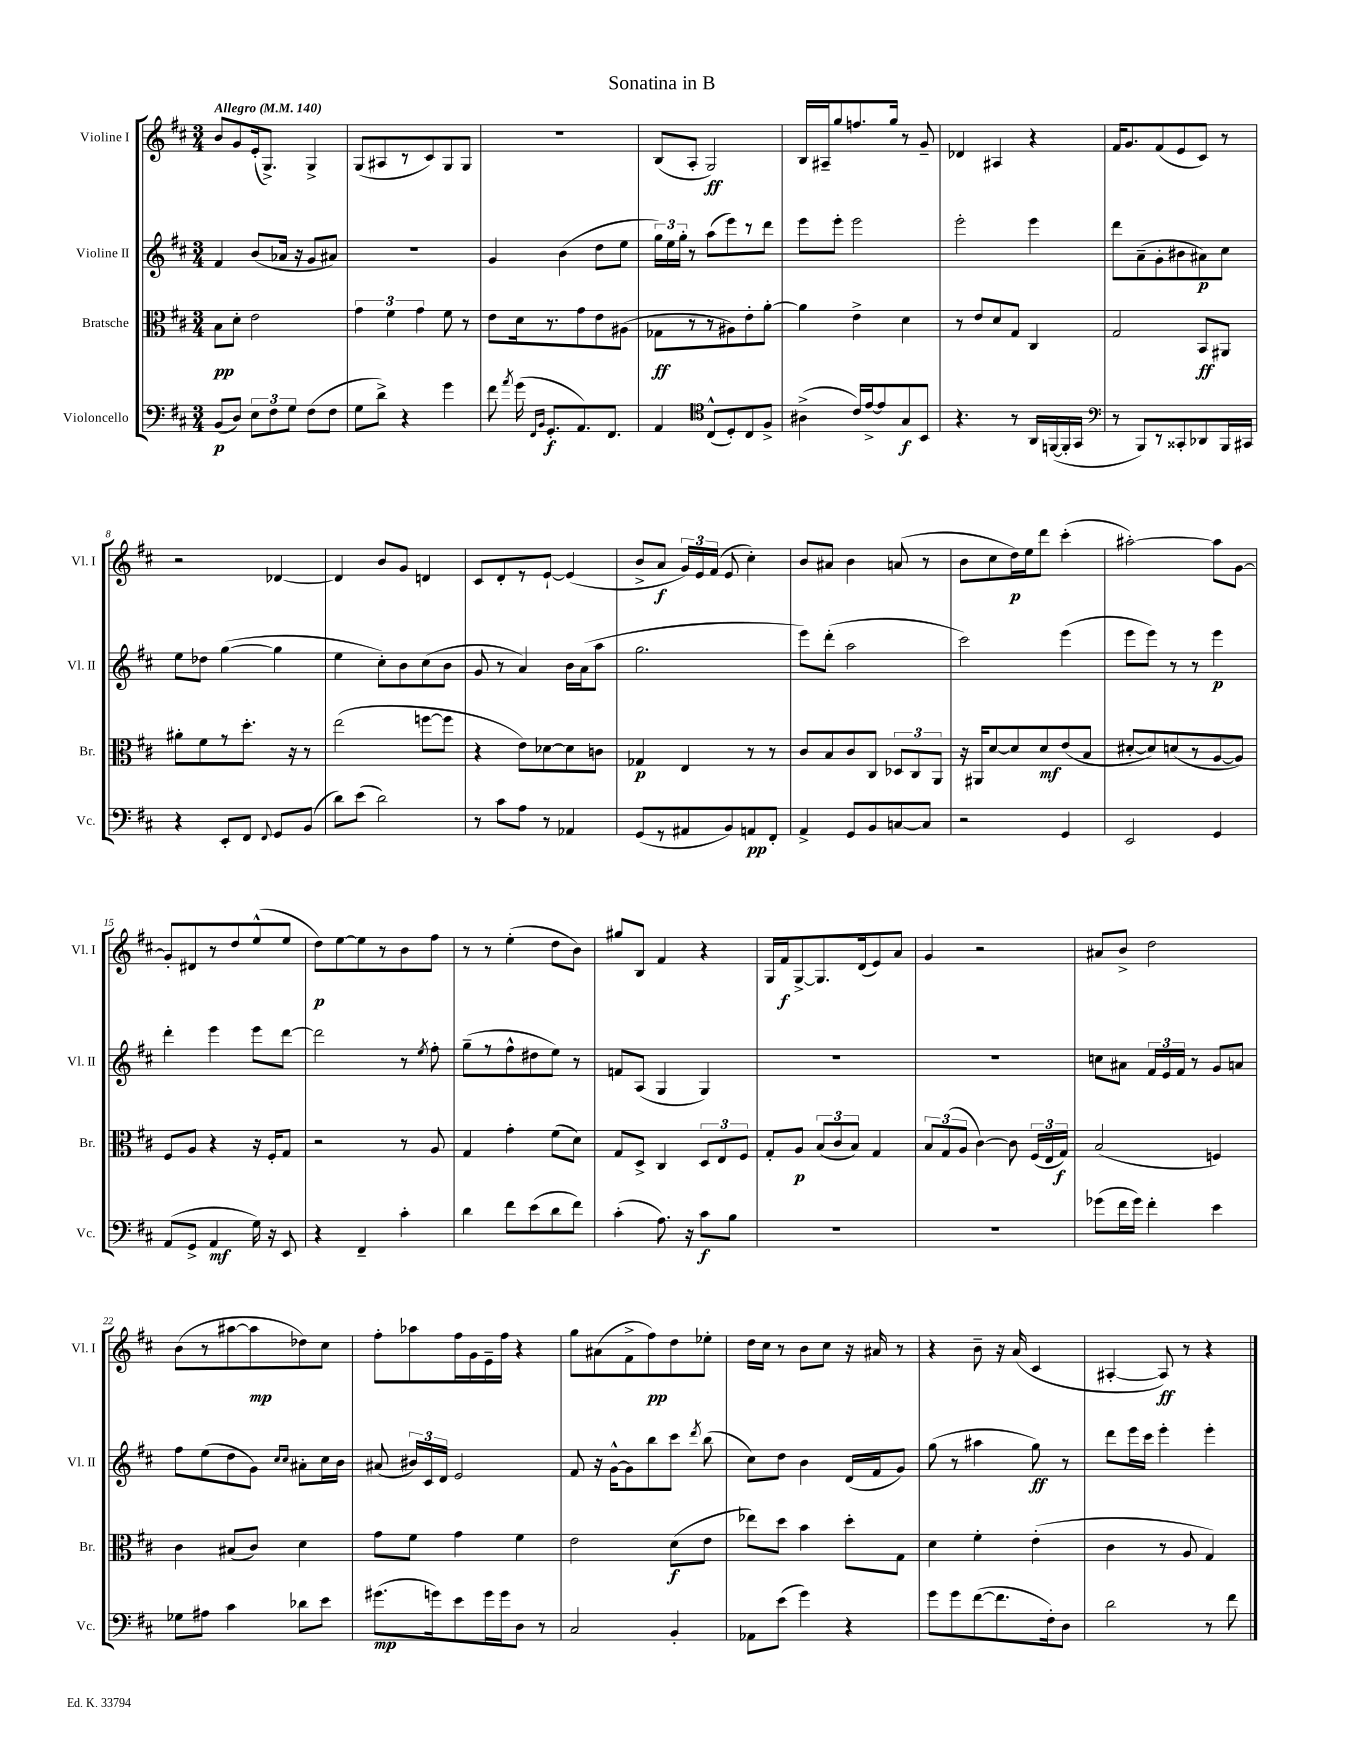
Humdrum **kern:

**kern	**kern	**kern	**kern
*staff4	*staff3	*staff2	*staff1
*clefF4	*clefC3	*clefG2	*clefG2
*k[f#c#]	*k[f#c#]	*k[f#c#]	*k[f#c#]
*M3/4	*M3/4	*M3/4	*M3/4
*MM140	*MM140	*MM140	*MM140
(8BB	8B	4f#	8b
8D)	8d'	.	8g
12E	2e	(8b	(16e'
.	.	.	8.G^)
12F#	.	.	.
.	.	16a-	.
12G	.	.	.
.	.	16r	.
(8F#	.	8g	4G^
8F#	.	8a#)	.
=	=	=	=
8G	6g	2.r	(8G
8d^)	.	.	8A#
.	6f#	.	.
4r	.	.	8r
.	6g	.	.
.	.	.	8c#)
4g	8f#	.	8G
.	8r	.	8G
=	=	=	=
8f#	8e	4g	2.r
8qa	.	.	.
(16g	16d	.	.
16qqFF#	.	.	.
16qqBB	.	.	.
8.GG'	8.r	.	.
.	.	(4b	.
8.AA)	8g	.	.
.	8e	8dd	.
8.FF#	.	.	.
.	(8A#	8ee	.
=	=	=	=
4AA	8G-	24gg)	(8B
.	.	24ee	.
.	.	24gg'	.
.	8r	8r	8A'
*clefC4	*	*	*
(8C#^^	8r	(8aa	2G)
8D')	8A#)	8eee)	.
8C#	8e'	8r	.
8F#^	[8a'	8ddd	.
=	=	=	=
(4A#^	4a]	8eee	16B
.	.	.	16A#~
.	.	8eee'	8gg
16c#)	4e^	2eee	8.ff
[16e^	.	.	.
8e]	.	.	.
.	.	.	16gg
8G	4d	.	8r
8BB	.	.	8g~
=	=	=	=
4.r	8r	2eee'	4d-
.	8e	.	.
.	8d	.	4A#
8r	8G	.	.
16AA	4C#	4eee	4r
([16FF	.	.	.
16FF']	.	.	.
16GG	.	.	.
=	=	=	=
*clefF4	*	*	*
8r	2G	8ddd	16f#
.	.	.	8.g
8BBB)	.	(8a~	.
8r	.	8g'	(8f#
8CC##'	.	8b#	8e
8DD-	8BB	8a#)	8c#)
16BBB	8AA#	8cc#	8r
16CC#	.	.	.
=	=	=	=
4r	8a#'	8ee	2r
.	8f#	8dd-	.
8EE'	8r	([4gg	.
8FF#	8.dd'	.	.
8qqFF#	.	.	.
8GG	.	4gg]	[4d-
.	16r	.	.
(8BB	8r	.	.
=	=	=	=
8d)	(2ee	4ee	4d-]
(8e	.	.	.
2d)	.	8cc#')	8b
.	.	8b	8g
.	[8ff	(8cc#	4d
.	8ff]	8b	.
=	=	=	=
8r	4r	8g	8c#
8c#	.	8r	8d'
8A	8e)	4a)	8r
8r	[8d-	.	[8e`
4AA-	8d-]	16b	(4e]
.	.	(16a	.
.	8c	8aa	.
=	=	=	=
(8GG	4G-	2.gg	8b^
8r	.	.	8a
8AA#	4E	.	24g)
.	.	.	24e
.	.	.	(24f#
8BB)	.	.	8e
8AA	8r	.	4cc#')
8FF#'	8r	.	.
=	=	=	=
4AA^	8c#	8eee)	8b
.	8B	(8ddd'	8a#
8GG	8c#	2aa	4b
8BB	8C#	.	.
[8C	12D-	.	(8a
.	12C#	.	.
8C]	.	.	8r
.	12AA	.	.
=	=	=	=
2r	16r	2ccc#)	8b
.	16AA#	.	.
.	[8d	.	8cc#
.	8d]	.	16dd)
.	.	.	16ee
.	8d	.	8ddd
4GG	(8e	(4eee	(4ccc#'
.	8B	.	.
=	=	=	=
2EE	[8d#'	8eee	[2aa#')
.	8d#])	8eee)	.
.	(8d	8r	.
.	8r	8r	.
4GG	[8A	4eee	8aa#]
.	8A])	.	[8g
=	=	=	=
(8AA	8F#	4ddd'	8g']
8GG^	8A	.	8d#
4AA	4r	4eee	8r
.	.	.	8dd
16G)	16r	8eee	(8ee^^
16r	16F#'	.	.
8EE	8G	[8ddd	8ee
=	=	=	=
4r	2r	2ddd]	8dd)
.	.	.	[8ee
4FF#~	.	.	8ee]
.	.	.	8r
4c#'	8r	8r	8b
.	.	8qee	.
.	8A	8ff#'	8ff#
=	=	=	=
4d	4G	(8gg~	8r
.	.	8r	8r
8f#	4g'	8ff#^^	(4ee'
(8e	.	8dd#	.
8d	(8f#	8ee)	8dd
8f#)	8d)	8r	8b)
=	=	=	=
(4c#'	8G	8f	8gg#
.	8D^	(8A	8B
8.A)	4C#	4G	4f#
16r	.	.	.
8c#	12D	4G)	4r
.	12E	.	.
8B	.	.	.
.	12F#	.	.
=	=	=	=
2.r	8G'	2.r	16G
.	.	.	16f#
.	8A	.	[8G^
.	(12B	.	8.G]
.	12c#	.	.
.	12B)	.	.
.	.	.	(16d
.	4G	.	8e)
.	.	.	8a
=	=	=	=
2.r	12B	2.r	4g
.	(12G	.	.
.	12A	.	.
.	[4c#)	.	2r
.	8c#]	.	.
.	(24F#	.	.
.	24E	.	.
.	24G)	.	.
=	=	=	=
(8g-	(2B	8cc	8a#
16f#	.	8a#	8b^
16g-)	.	.	.
4f#'	.	24f#	2dd
.	.	24e	.
.	.	24f#	.
.	.	8r	.
4e	4F)	8g	.
.	.	8a	.
=	=	=	=
8G-	4c#	8ff#	(8b
8A#	.	(8ee	8r
4c#	(8B#	8dd	[8aa#
.	8c#)	8g)	8aa#]
.	.	16qqcc#	.
.	.	16qqcc#	.
8d-	4d	8a#'	8dd-)
8e	.	16cc#	8cc#
.	.	16b	.
=	=	=	=
(8.g#	8g	(8a#	8ff#'
.	8f#	24b#)	8aa-
.	.	24c#	.
16g)	.	.	.
.	.	24d	.
8e	4g	2e	16ff#
.	.	.	16g
16g	.	.	16e~
16g	.	.	16ff#
8D	4f#	.	4r
8r	.	.	.
=	=	=	=
2C#	2e	8f#	8gg
.	.	16r	(8a#
.	.	[16g^^	.
.	.	8g]	8f#^
.	.	8bb	8ff#)
4BB'	(8d	8ccc#	8dd
.	.	8qddd	.
.	8e	(8bb	8ee-'
=	=	=	=
8AA-	8ee-)	8cc#)	16dd
.	.	.	16cc#
(8e	8dd	8dd	8r
4g)	4b	4b	8b
.	.	.	8cc#
4r	8dd'	(16d	16r
.	.	16f#	16a#
.	8G	8g)	8r
=	=	=	=
8g	4d	(8gg	4r
8g	.	8r	.
([8f#	4f#'	4aa#	8b~
8.f#]	.	.	16r
.	.	.	(16a
.	(4e'	8gg)	4c#
16F#')	.	.	.
8D	.	8r	.
=	=	=	=
2d	4c#	8ddd	[4A#'
.	.	16eee	.
.	.	16ccc#	.
.	8r	4eee'	8A#])
.	8A	.	8r
8r	4G)	4eee'	4r
8f#	.	.	.
==	==	==	==
*-	*-	*-	*-
